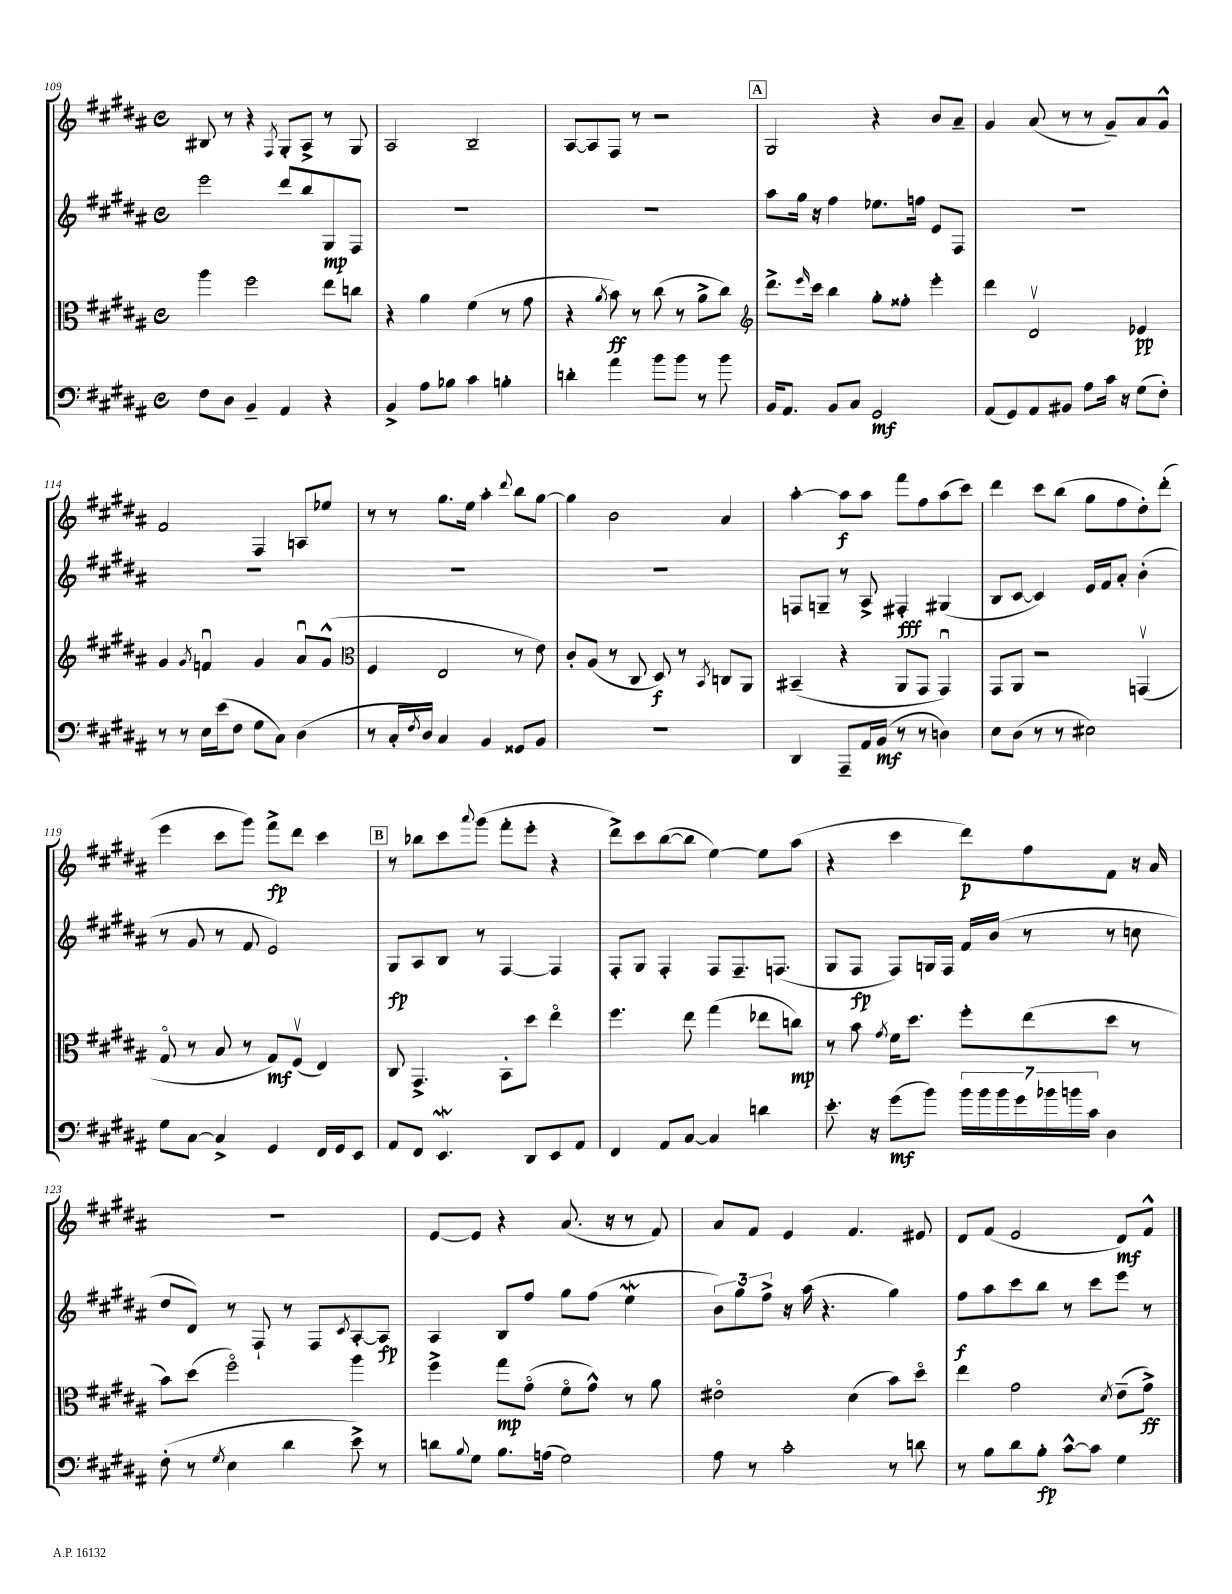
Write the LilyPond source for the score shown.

<<
\new StaffGroup <<
\new Staff = "s0" {
    \clef treble \key b \major \defaultTimeSignature \time 4/4
    bis8 r8 r4 \acciaccatura { fis8 } gis8-. ais8-> r8 gis8 |
    ais2 b2-- |
    ais8~ ais8 fis8 r8 r2 |
    \mark \markup { \box "A" } gis2 r4 b'8 ais'8-- |
    gis'4 ais'8( r8 r8 gis'8--) ais'8 gis'8-^ |
    fis'2 fis4 a8 ees''8 |
    r8 r8 gis''8. e''16 ais''4-. \appoggiatura { dis'''8 } b''8 gis''8~ |
    gis''4 b'2 ais'4 |
    ais''4~-. ais''8\f ais''8 fis'''8 fis''8 ais''8( cis'''8) |
    dis'''4 cis'''8 b''8( gis''8 fis''8 dis''8-.) dis'''8-.( |
    e'''4 cis'''8 gis'''8) fis'''8->\fp dis'''8 cis'''4 |
    \mark \markup { \box "B" } r8 bes''8 cis'''8 \appoggiatura { ais'''8 } gis'''8( fis'''8-. e'''8-. r4 |
    dis'''8->) cis'''8 b''8~( b''8 e''4~) e''8 ais''8( |
    r4 cis'''4 dis'''8\p) fis''8 fis'8 r16 ais'16 |
    R1 |
    e'8~ e'8 r4 ais'8.( r16 r8 fis'8) |
    ais'8 fis'8 e'4 fis'4. eis'8 |
    dis'8 fis'8( e'2 dis'8\mf) fis'8-^ \bar "|." |
}
\new Staff = "s1" {
    \clef treble \key b \major \defaultTimeSignature \time 4/4
    e'''2 dis'''8 b''8 gis8\mp fis8 |
    R1 |
    R1 |
    \mark \markup { \box "A" } ais''8 gis''16 r16 fis''4 ees''8. f''16 e'8 fis8 |
    R1 |
    R1 |
    R1 |
    R1 |
    f8 g8-- r8 ais8-> fis4-.\fff gis4( |
    b8 cis'8~ cis'4) e'16 fis'16 ais'8-. b'4-.( |
    r8 gis'8 r8 fis'8 e'2) |
    \mark \markup { \box "B" } gis8\fp ais8 b8 r8 fis4~ fis4 |
    fis8-. gis8 fis4-. fis8 fis8.-- f8.( |
    gis8 fis8\fp fis8) g16 fis16 fis'16 b'16( r8 r8 c''8 |
    dis''8 dis'8) r8 fis8-! r8 fis8 \acciaccatura { cis'8 } ais8~-. ais8\fp |
    ais4 b8 fis''8 gis''8 fis''8( e''4\mordent |
    \tuplet 3/2 { b'8) gis''8 fis''8-> } r16 ais''16( r4. gis''4) |
    fis''8\f ais''8 cis'''8 b''8 r8 cis'''8 e'''8 r8 \bar "|." |
}
\new Staff = "s2" {
    \clef alto \key b \major \defaultTimeSignature \time 4/4
    ais''4 fis''2 e''8 c''8 |
    r4 ais'4 fis'4( r8 gis'8 |
    r4 \acciaccatura { ais'8 } b'8\ff) r8 cis''8( r8 ais'8-> cis''8) |
    \mark \markup { \box "A" } \clef treble dis'''8.-> \grace { e'''16 } cis'''16 b''4 gis''8-. fisis''8-. e'''4-. |
    dis'''4 dis'2\upbow ees'4\pp |
    gis'4 \acciaccatura { gis'8 } f'4\downbow gis'4 ais'8\downbow gis'8-^( |
    \clef alto fis4 e2 r8 e'8) |
    cis'8-. ais8( r8 cis8 dis8\f) r8 \acciaccatura { b,8 } c8 ais,8 |
    bis,4--( r4 ais,8 gis,8 gis,4\downbow) |
    gis,8 ais,8 r2 g,4\upbow( |
    gis8\flageolet r8 b8 r8 gis8\mf) fis8\upbow( e4) |
    \mark \markup { \box "B" } cis8 gis,4.-> b,8-. dis''8 e''4\flageolet |
    fis''4. e''8 gis''4( ees''8 c''8\mp) |
    r8 b'8 \acciaccatura { gis'8 } fis'16 dis''8. fis''8-. e''8( dis''8 r8 |
    b'8) dis''8( fis''2\flageolet) ais''4 |
    fis''4-> gis''8\mp gis'8\flageolet( fis'8\flageolet gis'8-^) r8 ais'8 |
    eis'2\flageolet dis'4( b'8) dis''8\flageolet |
    e''4 gis'2 \acciaccatura { dis'8 } e'8--( gis'8->\ff) \bar "|." |
}
\new Staff = "s3" {
    \clef bass \key b \major \defaultTimeSignature \time 4/4
    fis8 dis8 b,4-- ais,4 r4 |
    b,4-> ais8 bes8 cis'4 b4-. |
    d'4-. ais'4 b'8 b'8 r8 b'8 |
    \mark \markup { \box "A" } b,16 ais,8. b,8 cis8 gis,2\mf |
    ais,8( gis,8) ais,8 bis,8 ais8 cis'16 r16 gis8( fis8-.) |
    r8 r8 e16 e'16( fis8 gis8 cis8) dis4( |
    r8 cis16-. \acciaccatura { fis8 } dis16) cis4 b,4 gisis,8 b,8 |
    R1 |
    dis,4 ais,,8-- ais,16 b,16\mf( r8 r8 d4) |
    e8 dis8( r8 r8 eis2) |
    gis8 cis8~ cis4-> gis,4 fis,16 gis,16 e,8 |
    \mark \markup { \box "B" } ais,8 fis,8 e,4.\mordent dis,8 e,8 ais,8 |
    fis,4 ais,8 cis8~ cis4 d'4 |
    e'8.-. r16 gis'8\mf( b'8) \tuplet 7/4 { b'16 b'16 b'16 gis'16 bes'16 b'16 cis'16 } dis4 |
    fis8-.( r8 \acciaccatura { gis8 } e4 dis'4 e'8->) r8 |
    d'8 \appoggiatura { b8 } gis8 b8. a16( gis2) |
    ais8 r8 cis'2-. r8 d'8 |
    r8 b8 dis'8 b8-.\fp cis'8~-^ cis'8 gis4 \bar "|." |
}
>>
>>
\layout { \context { \Score currentBarNumber = #109 } }
